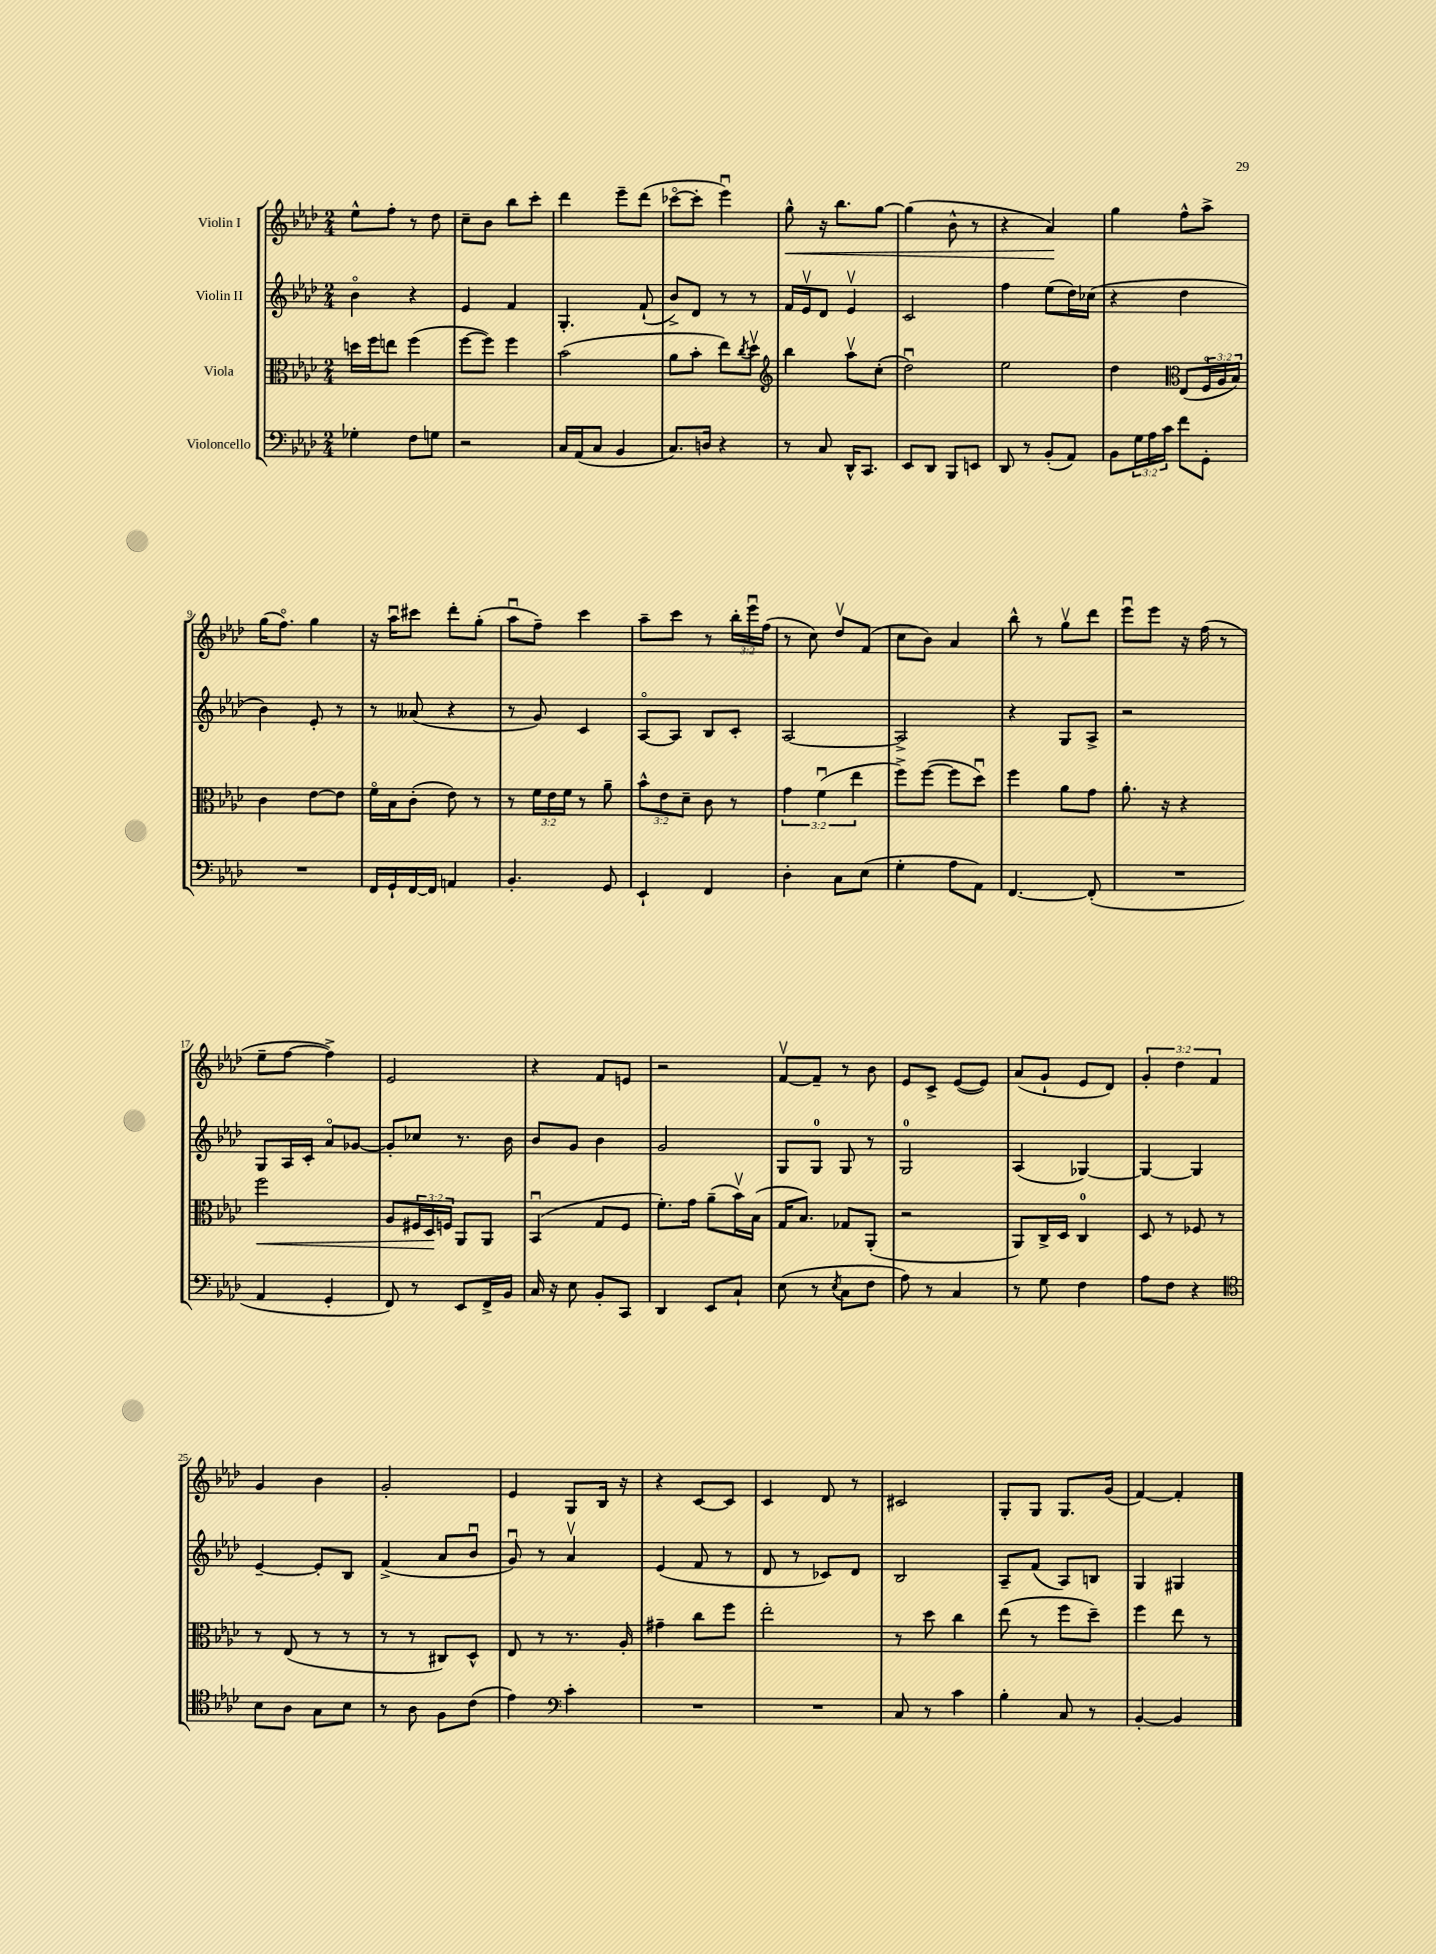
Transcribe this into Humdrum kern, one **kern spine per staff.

**kern	**kern	**kern	**kern
*staff4	*staff3	*staff2	*staff1
*clefF4	*clefC3	*clefG2	*clefG2
*k[b-e-a-d-]	*k[b-e-a-d-]	*k[b-e-a-d-]	*k[b-e-a-d-]
*M2/4	*M2/4	*M2/4	*M2/4
4G-'\	16dd\LL	4b-o\	8ee-^^\L
.	16ff\J	.	.
.	8ee\J	.	8ff'\J
8F\L	(4ff\	4r	8r
8G\J	.	.	8dd-\
=	=	=	=
2r	[8ff\L	4e-/	8cc~\L
.	8ff\]J)	.	8b-\J
.	4ff\	4f/	8bb-\L
.	.	.	8ccc'\J
=	=	=	=
16C/LL	(2b-\	4.G'/	4ddd-\
(16AA-/J	.	.	.
8C/J	.	.	.
4BB-/	.	.	8eee-~\L
.	.	(8f`/	(8ddd-\J
=	=	=	=
8.C/L)	8a-\L	8b-^/L)	[8ccc-o\L
.	8b-'\J	8d-/J	8ccc-'\]J
16D/Jk	.	.	.
4r	8ee-\L)	8r	4eee-u\)
.	8qcc/	.	.
.	8dd-v\J	8r	.
=	=	=	=
*	*clefG2	*	*
8r	4bb-\	16f/LL	8gg^^\
.	.	16e-v/J	.
8C/	.	8d-/J	16r
.	.	.	8.bb-\L
16DD-^^/LK	8aa-v\L	4e-v/	.
8.CC/J	.	.	.
.	(8cc'\J	.	[8gg\J
=	=	=	=
8EE-/L	2dd-u\)	2c/	(4gg\]
8DD-/J	.	.	.
8BBB-/L	.	.	8b-^^\
8EE/J	.	.	8r
=	=	=	=
8DD-/	2ee-\	4ff\	4r
8r	.	.	.
(8BB-'/L	.	(8ee-\L	4a-/)
8AA-/J)	.	16dd-\L)	.
.	.	(16cc-\JJ	.
=	=	=	=
8BB-\L	4dd-\	4r	4gg\
24G\L	.	.	.
24A-\	.	.	.
24c\JJ	.	.	.
*	*clefC3	*	*
8f\L	(8E-/L	4dd-\	8ff^^\L
8GG'\J	24Fo/L	.	8aa-^\J
.	24A-/	.	.
.	24B-/JJ)	.	.
=	=	=	=
2r	4c\	4b-\)	(16gg\LK
.	.	.	8.ffo\J)
.	[8e-\L	8e-'/	4gg\
.	8e-\]J	8r	.
=	=	=	=
16FF/LL	16fo\LL	8r	16r
16GG`/	16B-\J	.	16aa-u\LK
[16FF/	(8c'\J	(8a--/	8ccc#\J
16FF/]JJ	.	.	.
4AA/	8e-\)	4r	8ddd-'\L
.	8r	.	(8gg'\J
=	=	=	=
4.BB-'/	8r	8r	8aa-u\L
.	24f\LL	8g/)	8ff~\J)
.	24e-\	.	.
.	24f\JJ	.	.
.	8r	4c/	4ccc\
8GG/	8a-~\	.	.
=	=	=	=
4EE-`/	12b-^^\L	[8A-o/L	8aa-~\L
.	12e-\	.	.
.	.	8A-/]J	8ccc\J
.	12d-~\J	.	.
4FF/	8c\	8B-/L	8r
.	8r	8c'/J	24bb-'\LL
.	.	.	24eee-u\
.	.	.	(24ff\JJ
=	=	=	=
4D-'\	6g\	[2A-/	8r
.	.	.	8cc\)
.	(6fu\	.	.
8C\L	.	.	8dd-v/L
.	6ee-\	.	.
(8E-\J	.	.	(8f/J
=	=	=	=
4G'\	8ff^\L)	2A-^/]	8cc\L
.	([8ff\J	.	8b-\J)
8A-\L	8ff\]L	.	4a-/
8AA-\J)	8dd-u\J)	.	.
=	=	=	=
[4.FF/	4ff\	4r	8bb-^^\
.	.	.	8r
.	8a-\L	8G/L	8ggv\L
(8FF'/]	8g\J	8A-^/J	8ddd-\J
=	=	=	=
2r	8.a-'\	2r	8eee-u\L
.	.	.	8eee-\J
.	16r	.	.
.	4r	.	16r
.	.	.	(16ff\
.	.	.	8r
=	=	=	=
4AA-/	2ff\	8G/L	8ee-~\L
.	.	16A-/L	[8ff\J
.	.	16c'/JJ	.
4GG'/	.	8a-o/L	4ff^\])
.	.	[8g-/J	.
=	=	=	=
8FF/)	8A-/L	8g-'/]L	2e-/
8r	24F#/L	8cc-/J	.
.	24D-/	.	.
.	24F/JJ	.	.
8EE-/L	8AA-/L	8.r	.
16FF^/L	8AA-/J	.	.
16BB-/JJ	.	16b-\	.
=	=	=	=
16C/	(4BB-u/	8b-/L	4r
16r	.	.	.
8E-\	.	8g/J	.
8BB-'/L	8G/L	4b-\	8f/L
8CC/J	8F/J	.	8e/J
=	=	=	=
4DD-/	8.f'\L)	2g/	2r
.	16g\Jk	.	.
8EE-/L	(8a-~\L	.	.
8C`/J	16b-v\L)	.	.
.	(16B-\JJ	.	.
=	=	=	=
(8E-\	16G/LK	8G/L	[8fv/L
.	8.B-/J)	.	.
8r	.	8G/J	8f~/]J
8qE-/	.	.	.
8C\L	8G-/L	8G/	8r
8F\J	(8AA-'/J	8r	8b-\
=	=	=	=
8A-\)	2r	2G/	8e-/L
8r	.	.	8c^/J
4C/	.	.	([8e-/L
.	.	.	8e-/]J)
=	=	=	=
8r	8AA-/L)	(4A-/	(8a-/L
8G\	16C^/L	.	8g`/J
.	16D-/JJ	.	.
4F\	4C/	[4G-/)	8e-/L
.	.	.	8d-/J)
=	=	=	=
8A-\L	8D-/	4G-/_	6g'/
8F\J	8r	.	.
.	.	.	6dd-\
4r	8F-/	4G-/]	.
.	.	.	6f/
.	8r	.	.
=	=	=	=
*clefC4	*	*	*
8B-\L	8r	[4e-~/	4g/
8A-\J	(8E-/	.	.
8G\L	8r	8e-'/]L	4b-\
8B-\J	8r	8B-/J	.
=	=	=	=
8r	8r	(4f^/	2g'/
8A-\	8r	.	.
8F\L	8C#/L)	8a-/L	.
(8c\J	8D-^^/J	8b-u/J	.
=	=	=	=
4e-\)	8E-/	8gu/)	4e-/
.	8r	8r	.
*clefF4	*	*	*
4c'\	8.r	4a-v/	8G/L
.	.	.	16B-/Jk
.	16A-'/	.	16r
=	=	=	=
2r	4g#~\	(4e-/	4r
.	8cc\L	8f/	[8c/L
.	8ff\J	8r	8c/]J
=	=	=	=
2r	2ee-'\	8d-/	4c/
.	.	8r	.
.	.	8c-/L)	8d-/
.	.	8d-/J	8r
=	=	=	=
8C/	8r	2B-/	2c#/
8r	8dd-\	.	.
4c\	4cc\	.	.
=	=	=	=
4B-'\	(8ee-\	8A-~/L	8G'/L
.	8r	(8f/J	8G/J
8C/	8ff\L	8A-/L)	8.G/L
8r	8dd-~\J)	8B/J	.
.	.	.	(16g/Jk
=	=	=	=
[4BB-'/	4ff\	4G/	[4f/)
4BB-/]	8ee-\	4G#/	4f'/]
.	8r	.	.
==	==	==	==
*-	*-	*-	*-
